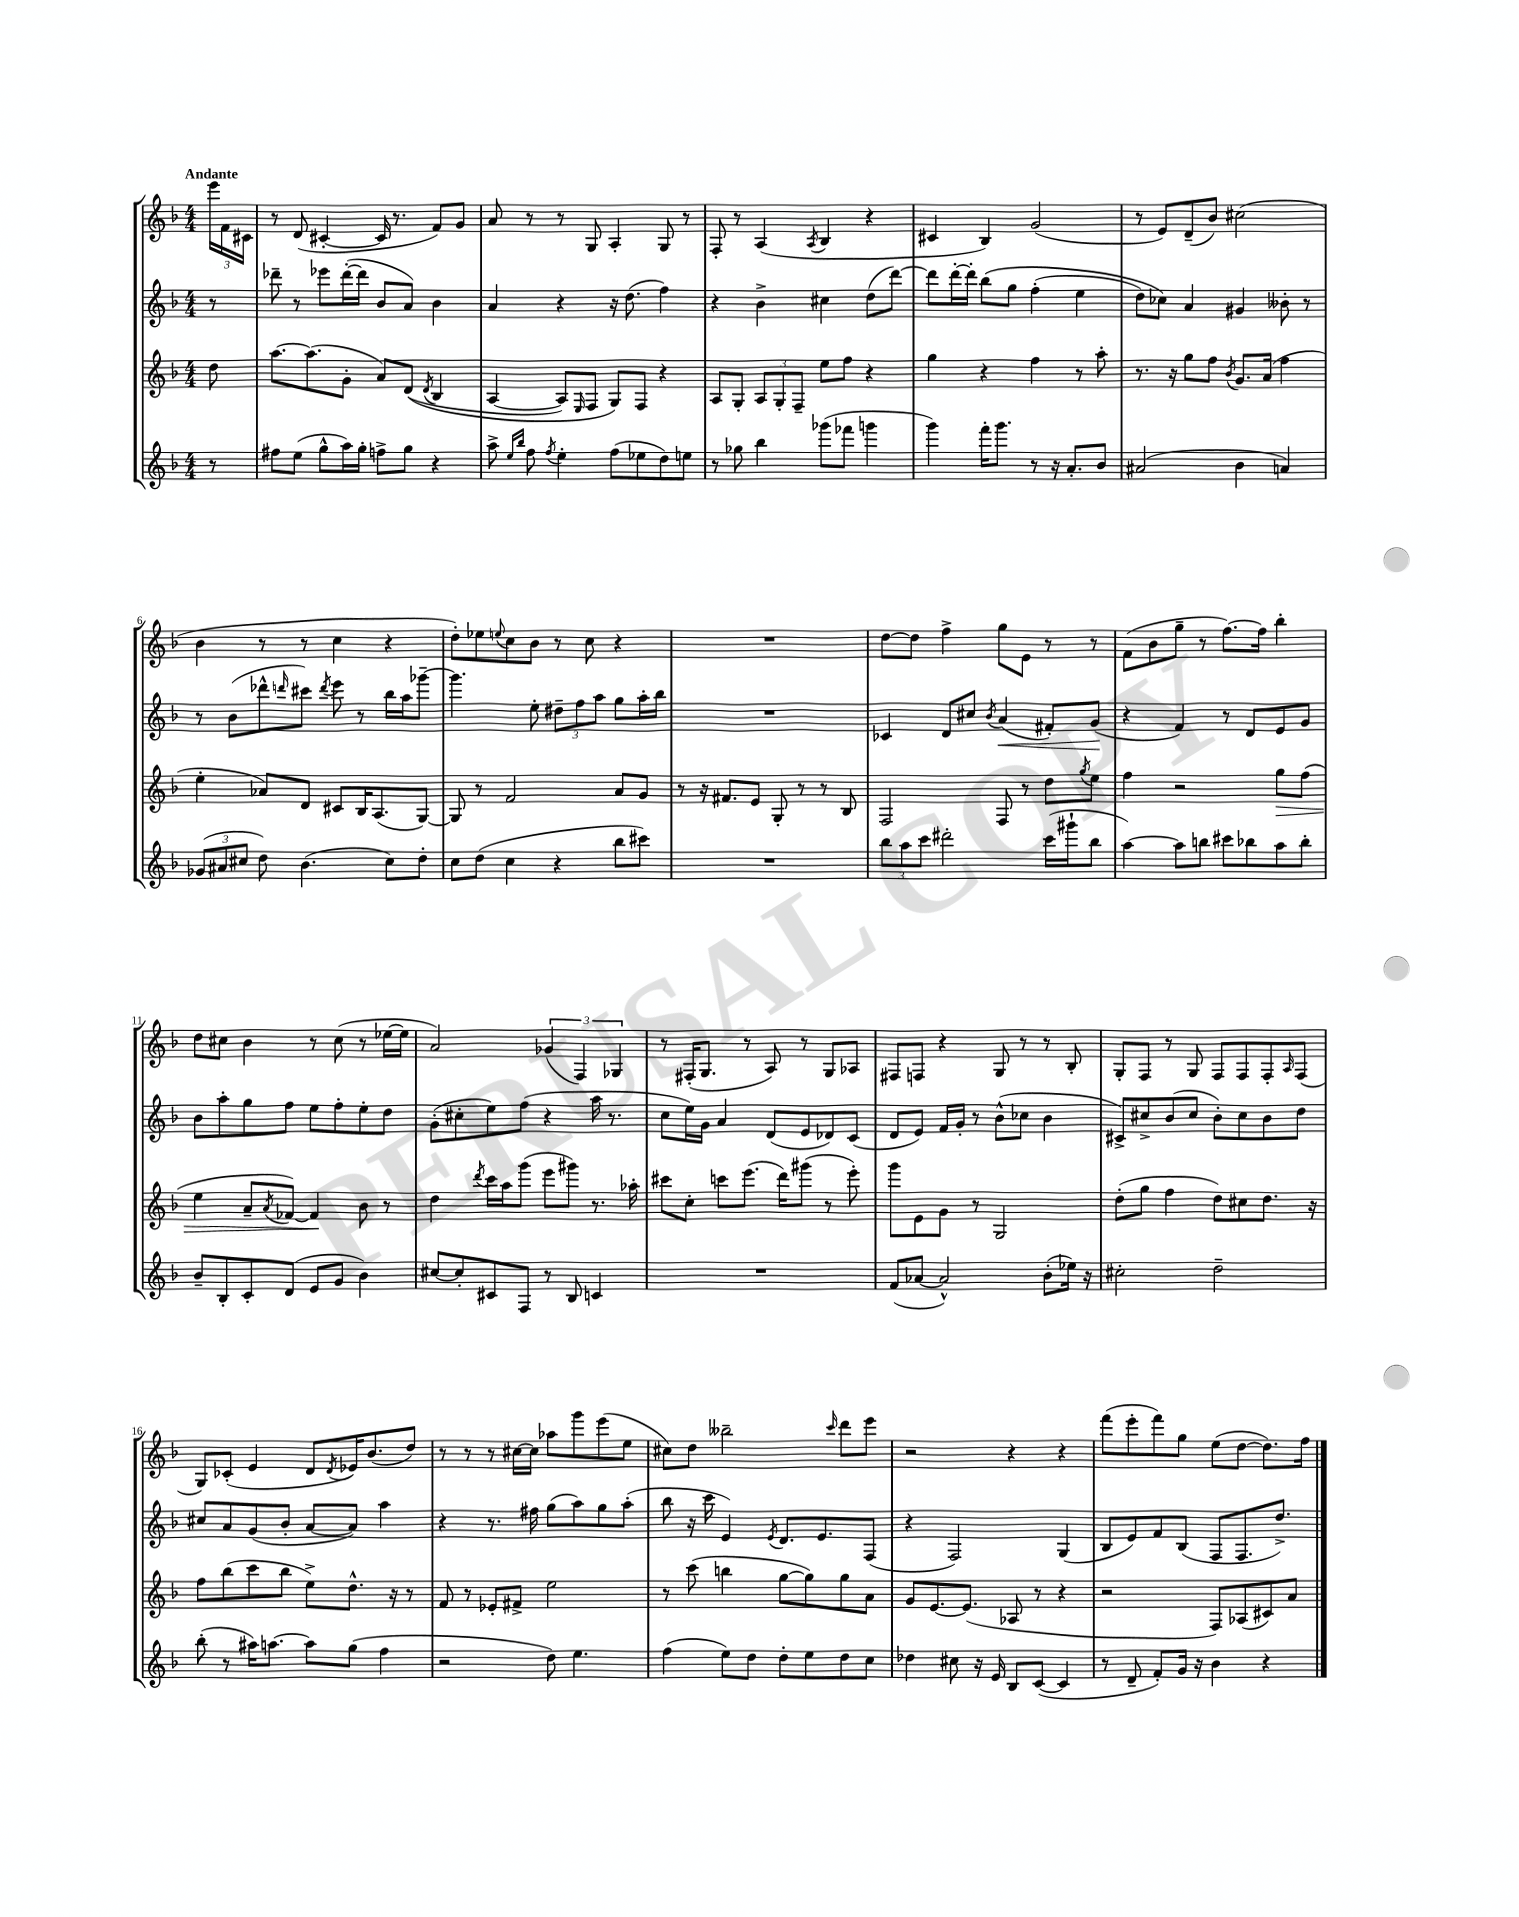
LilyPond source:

<<
\new StaffGroup <<
\new Staff = "s0" {
    \clef treble \key f \major \numericTimeSignature \time 4/4 \partial 8 \tempo "Andante"
    \tuplet 3/2 { e'''16 f'16 cis'16 } |
    r8 d'8( cis'4~-. cis'16 r8. f'8) g'8 |
    a'8 r8 r8 g8 a4-. g8 r8 |
    f8-. r8 a4( \acciaccatura { a8 } bes4 r4 |
    cis'4 bes4) g'2( |
    r8 e'8) d'8--( bes'8) cis''2( |
    bes'4 r8 r8 c''4 r4 |
    d''8-.) ees''8 \appoggiatura { e''8 } c''8 bes'8 r8 c''8 r4 |
    R1 |
    d''8~ d''8 f''4-> g''8 e'8 r8 r8 |
    f'8( bes'8 g''8-- r8 f''8.~) f''16 bes''4-. |
    d''8 cis''8 bes'4 r8 cis''8( r8 ees''16~ ees''16 |
    a'2) \tuplet 3/2 { ges'4( f4) ges4 } |
    r8 fis16-.( g8. r8 a8) r8 g8 aes8 |
    fis8 f8 r4 g8 r8 r8 bes8-. |
    g8-. f8 r8 g8 f8 f8 f8-. \grace { a16 } f8( |
    g8) ces'8-.( e'4 d'8 \acciaccatura { d'8 } ees'16) bes'8.( d''8) |
    r8 r8 r8 cis''16~ cis''16 aes''8 g'''8 e'''8( e''8 |
    cis''8) d''8 beses''2-- \grace { c'''16 } d'''8 e'''8 |
    r2 r4 r4 |
    f'''8( e'''8-. f'''8) g''8 e''8( d''8~ d''8.) f''16 \bar "|." |
}
\new Staff = "s1" {
    \clef treble \key f \major \numericTimeSignature \time 4/4 \partial 8
    r8 |
    des'''8-- r8 ees'''8 des'''16~-.( des'''16 bes'8 a'8) bes'4 |
    a'4 r4 r16 d''8.( f''4) |
    r4 bes'4-> cis''4 d''8( d'''8~) |
    d'''8 d'''16~-. d'''16-. bes''8\( g''8 f''4-.( e''4 |
    d''8) ces''8\) a'4 gis'4 beses'8-. r8 |
    r8 bes'8( des'''8-^ \grace { d'''16 } cis'''8) \acciaccatura { d'''8 } e'''8 r8 bes''16 a''16 ges'''8~-- |
    ges'''4. e''8-. \tuplet 3/2 { dis''8-- f''8 a''8 } g''8 a''16-. bes''16 |
    R1 |
    ces'4 d'8 cis''8 \acciaccatura { bes'8 } a'4\<( fis'8-.) g'8\!( |
    r4 f'4) r8 d'8 e'8 g'8 |
    bes'8 a''8-. g''8 f''8 e''8 f''8-. e''8-. d''8 |
    g'8-.( cis''8-. e''8) f''8( r4 a''16 r8. |
    c''8 e''16) g'16 a'4 d'8( e'8 des'8) c'8( |
    d'8 e'8) f'16 g'16-. r8 bes'8-^( ces''8 bes'4 |
    cis'8->) cis''8-> bes'8( cis''8 bes'8-.) cis''8 bes'8 d''8 |
    cis''8 a'8 g'8( bes'8-. a'8~ a'8) a''4 |
    r4 r8. fis''16 g''8( a''8) g''8 a''8-.( |
    bes''8 r16 c'''16 e'4) \acciaccatura { e'8 } d'8. e'8. f8( |
    r4 f2) g4( |
    bes8 e'8) f'8 bes8( f8 f8. d''8.->) \bar "|." |
}
\new Staff = "s2" {
    \clef treble \key f \major \numericTimeSignature \time 4/4 \partial 8
    d''8 |
    a''8.~ a''8.( g'8-. a'8) d'8(\( \acciaccatura { d'8 } bes4 |
    a4~ a8) \grace { e16 } f8 g8\) f8 r4 |
    a8 g8-. \tuplet 3/2 { a8 g8-. f8-- } e''8 f''8 r4 |
    g''4 r4 f''4 r8 a''8-. |
    r8. r16 g''8 f''8 \acciaccatura { bes'8 } g'8. a'16( f''4 |
    e''4-. aes'8) d'8 cis'8 bes16 a8.( g8~) |
    g8 r8 f'2 a'8 g'8 |
    r8 r16 fis'8. e'8 g8-. r8 r8 bes8 |
    f2 f8 r8 d''8 \acciaccatura { g''8 } e''8 |
    f''4 r2 g''8\> f''8( |
    e''4 a'8-- \acciaccatura { a'8 } fes'8~) fes'4\! bes'8 r8 |
    d''4 \acciaccatura { d'''8 } c'''16 a''16 g'''8( e'''8 gis'''8) r8. aes''16-. |
    cis'''8 c''8-. c'''8 e'''8.( d'''16) gis'''8( r8 e'''8-.) |
    g'''8 e'8 g'8 r8 g2 |
    d''8-.( g''8 f''4 d''8) cis''8 d''8. r16 |
    f''8 bes''8( c'''8 bes''8 e''8->) d''8.-^ r16 r8 |
    f'8 r8 ees'8-. fis'8-> e''2 |
    r8 c'''8( b''4 g''8~ g''8) g''8 a'8 |
    g'8 e'8.~ e'8.( aes8 r8 r4 |
    r2 f8) aes8( cis'8) a'8 \bar "|." |
}
\new Staff = "s3" {
    \clef treble \key f \major \numericTimeSignature \time 4/4 \partial 8
    r8 |
    fis''8 e''8( g''8-^ a''16) g''16-. f''8-> g''8 r4 |
    a''8-> \grace { e''16 bes''16 } f''8 \acciaccatura { f''8 } e''4-. f''8( ees''8 d''8) e''8 |
    r8 ges''8 bes''4 ges'''8( fes'''8 g'''4 |
    g'''4) f'''16-. g'''8. r8 r16 a'8.-. bes'8 |
    ais'2( bes'4 a'4) |
    \tuplet 3/2 { ges'8( ais'8 cis''8 } d''8) bes'4.( cis''8) d''8-. |
    c''8 d''8( c''4 r4 bes''8 cis'''8) |
    R1 |
    \tuplet 3/2 { bes''8 a''8 c'''8 } dis'''2-. c'''16( gis'''16-! bes''8 |
    a''4~) a''8 b''8 cis'''8 bes''8 a''8 bes''8-. |
    bes'8-- bes8-. c'8-. d'8( e'8 g'8 bes'4) |
    cis''8~ cis''8-. cis'8 f8 r8 bes8 c'4 |
    R1 |
    f'8( aes'8~ aes'2-^) bes'8-.( ees''16) r16 |
    cis''2-. d''2-- |
    bes''8-.( r8 ais''16) a''8.~ a''8 g''8( f''4 |
    r2 d''8) e''4. |
    f''4( e''8) d''8 d''8-. e''8 d''8 c''8 |
    des''4 cis''8 r16 e'16 bes8 c'8~( c'4 |
    r8 d'8-- f'8-.) g'16 r16 bes'4 r4 \bar "|." |
}
>>
>>
